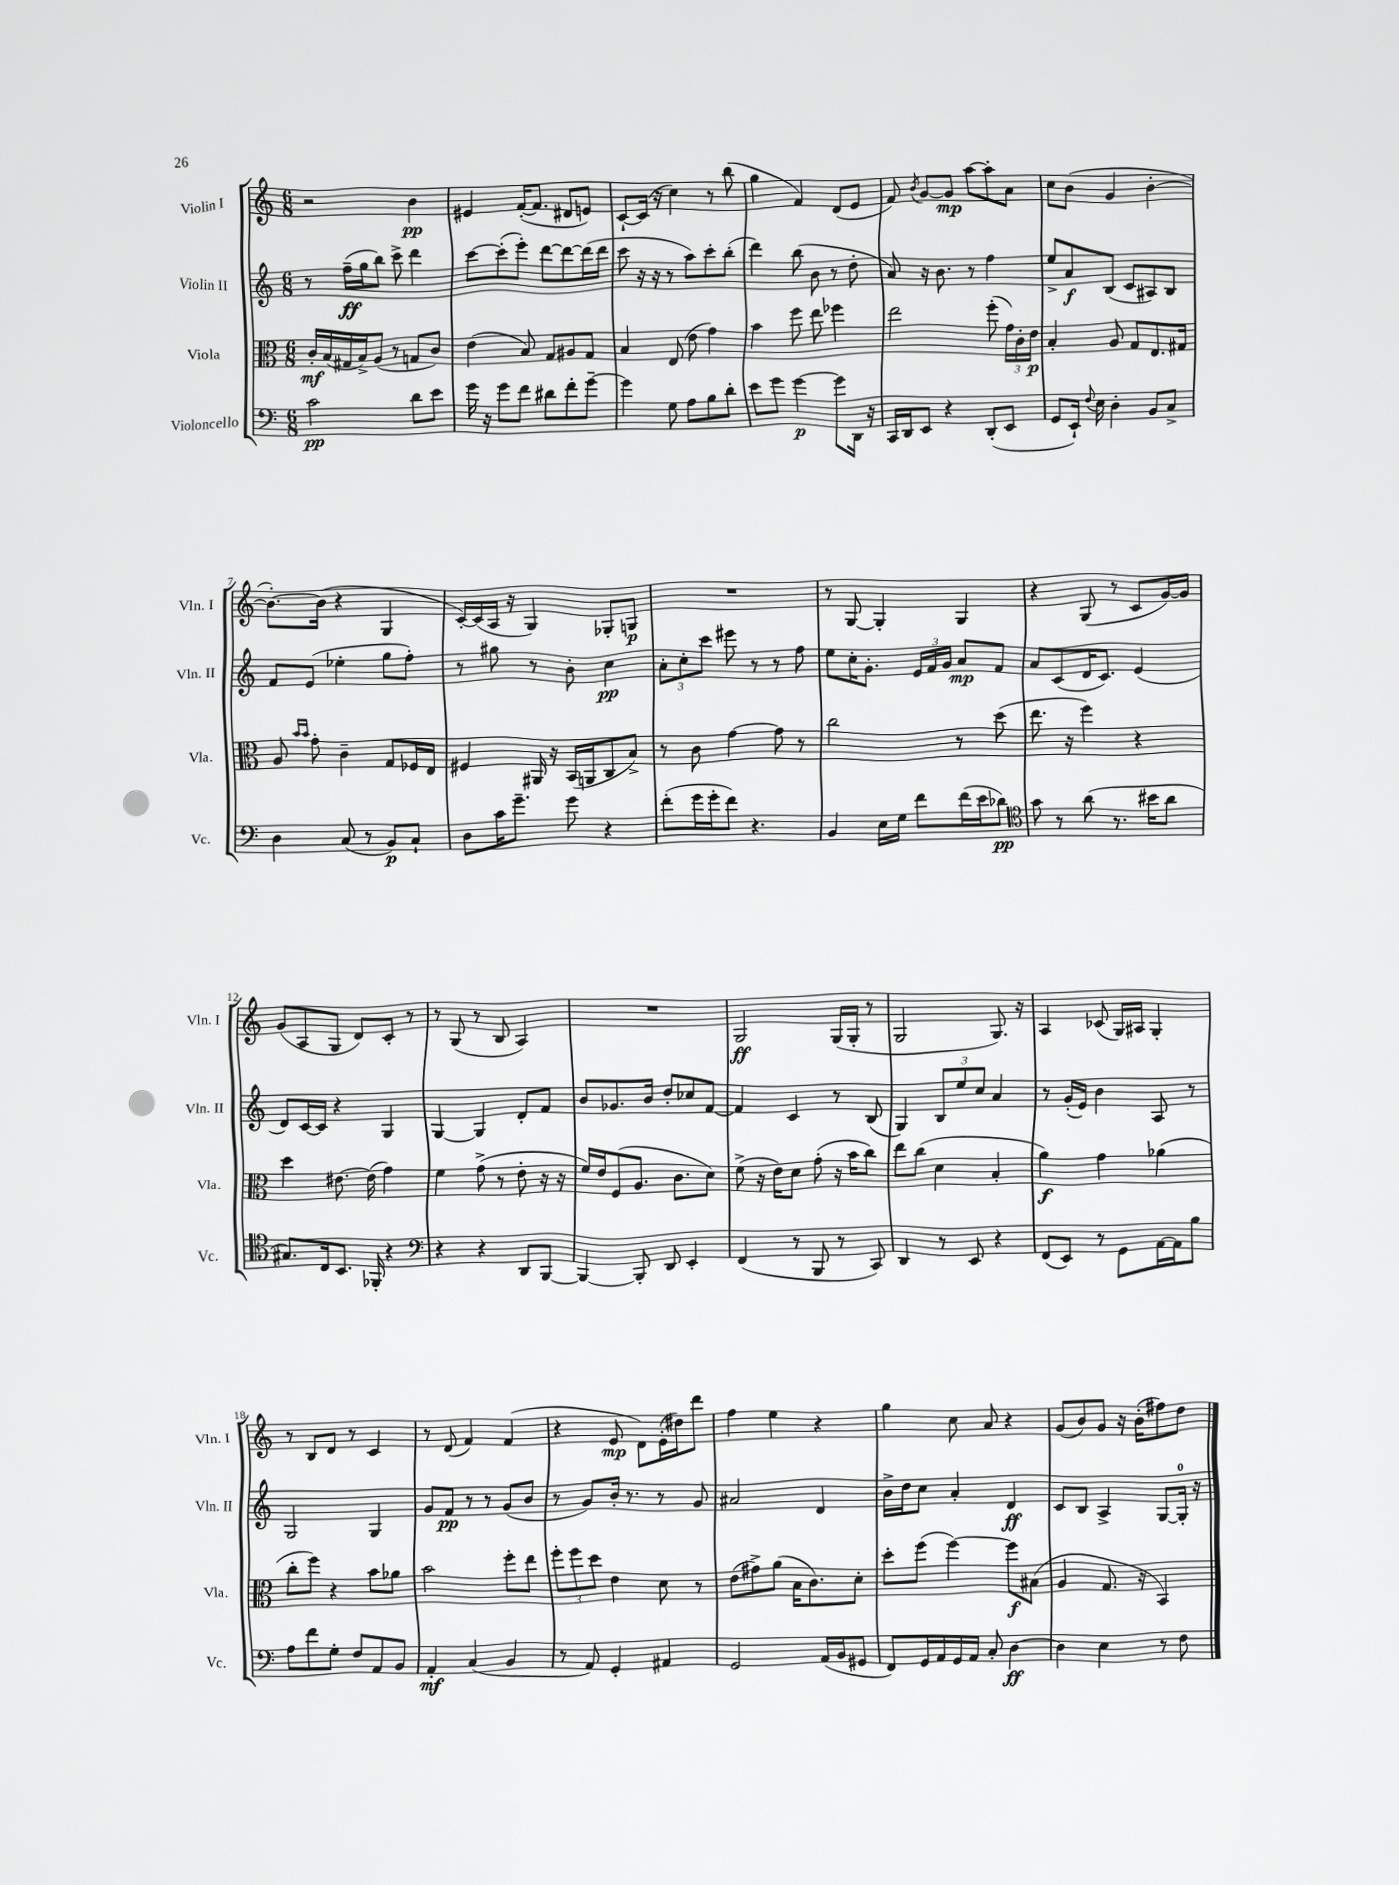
<<
\new StaffGroup <<
\new Staff = "s0" \with { instrumentName = "Violin I" shortInstrumentName = "Vln. I" } {
    \clef treble \key c \major \numericTimeSignature \time 6/8
    \autoBeamOff r2 b'4\pp |
    eis'4 f'16[~-.( f'8.] dis'8[ e'8]) |
    c'8[~-! c'16]( r16 c''4) r8 b''8( |
    g''4 f'4) d'8[( e'8] |
    f'8) \acciaccatura { b'8 } g'8[~ g'8]\mp a''8[~ a''8-. a'8] |
    c''8[ b'8]( g'4 b'4~-. |
    b'8.[~-.) b'16]( r4 g4 |
    c'16[~-.) c'16( a16] r16 g4) ges8[-. g8]\p |
    R2. |
    r8 g8~ g4-. g4 |
    r4 g8( r8 c'8[ g'16~) g'16] |
    g'8[( a8 g8] d'8[) c'8]-. r8 |
    r8 g8( r8 b8 a4) |
    R2. |
    g2\ff g16[( g16]-. r8 |
    g2 g8.) r16 |
    a4 ces'8( g16[) ais16] g4-. |
    r8 b8[ d'8] r8 c'4 |
    r8 d'8( f'4) f'4( |
    r4 e'8\mp d'8[) e'16-.( dis''16) d'''8] |
    f''4 e''4 r4 |
    g''4 c''8 a'8 r4 |
    g'8[( b'8) g'8] r16 b'16[-.( fis''8) d''8] \bar "|." |
}
\new Staff = "s1" \with { instrumentName = "Violin II" shortInstrumentName = "Vln. II" } {
    \clef treble \key c \major \numericTimeSignature \time 6/8
    \autoBeamOff r8 f''16[--\ff( g''16 b''8]) c'''8-> d'''4 |
    c'''8[~ c'''8-.( e'''8]-.) d'''8[~ d'''8~ d'''16( d'''16] |
    c'''8 r16 r16 r8 a''8[) c'''8-. b''8]-.( |
    d'''4) b''8( b'8 r8 d''8-. |
    a'8) r16 b'8. r8 f''4 |
    e''8[-> a'8\f b8]( c'8[ ais8) b8] |
    f'8[ e'8]( ees''4-. g''8[ f''8]-.) |
    r8 gis''8 r8 b'8-. c''4\pp |
    \tuplet 3/2 { a'8[-. c''8-. c'''8] } eis'''8 r8 r8 f''8 |
    e''8[ c''16-. g'8.]-. \tuplet 3/2 { e'16[ f'16 g'16] } a'8[\mp f'8] |
    a'8[ c'8( d'16 c'8.]) e'4( |
    d'8[) c'16~ c'16] r4 g4 |
    g4~ g4 d'8[-. f'8] |
    b'8[ ges'8. b'16] d''8[-. ces''8 f'8]~ |
    f'4 c'4 r8 b8( |
    g4) \tuplet 3/2 { b8[ e''8 c''8] } a'4 |
    r8 g'16[-.( e'16]) b'4 a8 r8 |
    g2 g4 |
    g'8[ f'8]\pp r8 r8 g'8[( b'8] |
    r8 g'8[) b'16]-. r8. r8 g'8 |
    ais'2 d'4 |
    b'16[-> d''16 c''8] a'4-. d'4\ff |
    c'8[ b8] a4-> g8[~ g16]-0-. r16 \bar "|." |
}
\new Staff = "s2" \with { instrumentName = "Viola" shortInstrumentName = "Vla." } {
    \clef alto \key c \major \numericTimeSignature \time 6/8
    \autoBeamOff c'16[-.\mf b16( gis16 b16->) a8]( r8 g8[ c'8]) |
    e'4( b8) g8[ ais8 g8] |
    b4 e8( e'8 g'4) |
    b'4 f''8 e''8 fes''4 |
    e''2 f''8-.( \tuplet 3/2 { g'16[) c'16-. e'16]\p } |
    b4-. a8 g8[ e8. gis16] |
    a8 \grace { b'16[ b'16] } g'8-. c'4-- g8[ fes16 e16] |
    fis4 ais,16 r16 b,16[( a,16 c8 b8]->) |
    r8 c'8 g'4~ g'8 r8 |
    c''2 r8 d''8( |
    e''8. r16 f''4) r4 |
    d''4 eis'8.~ eis'16( g'4) |
    f'4 g'8->( r8 e'8-. r16 r16 |
    f'16[) e'16 f8( a8.] c'8.[ d'8]) |
    f'8->( r16 e'16[) d'8] g'8-.( r16 b'16[ c''8]) |
    e''8[ c''8]( d'4 b4-. |
    a'4\f) g'4 aes'4( |
    c''8[-. f''8]) r4 b'8[ aes'8] |
    b'2 f''8[-. e''8] |
    \tuplet 3/2 { f''8[-. f''8 d''8] } e'4 d'8 r8 |
    e'8[( gis'8->) a'8]( b16[ c'8.) d'8]-. |
    d''8[-. f''8]( f''4~) f''8[\f bis8]( |
    a4 g8. r16 b,4) \bar "|." |
}
\new Staff = "s3" \with { instrumentName = "Violoncello" shortInstrumentName = "Vc." } {
    \clef bass \key c \major \numericTimeSignature \time 6/8
    \autoBeamOff c'2\pp d'8[ e'8] |
    g'16 r16 g'8[ f'8] dis'8[ f'8-. g'8]~-- |
    g'4 g8 a8[ b8 d'8]-. |
    e'8[ g'8] g'4~\p g'8[ d,16] r16 |
    c,16[ d,16 e,8] r4 d,8[-.( e,8] |
    g,8[ e,16]-!) \appoggiatura { f8 } e16 d4-. b,8[ c8]-> |
    d4 c8( r8 b,8[\p) c8]-! |
    d8[ c'16 g'8.]-- g'8 r4 |
    f'8[-.( g'16 g'16-. f'8]) r4. |
    b,4 e16[ g16] f'8[ f'16( e'16 des'8]\pp) |
    \clef tenor g'8 r8 a'8( r8. bis'16[ a'8] |
    gis8.[) c16 b,8.] fes,16-. r4 |
    \clef bass r4 r4 d,8[ b,,8]~ |
    b,,4~ b,,8-. d,8 e,4-. |
    f,4( r8 b,,8 r8 c,8) |
    d,4 r8 e,8 r4 |
    f,8[( e,8]) r8 g,8[ a,16~ a,16 b8] |
    a8[ f'8 g8]-. f8[ a,8 b,8] |
    a,4-.\mf c4( b,4 |
    r8 a,8) g,4-. ais,4 |
    g,2 a,16[( b,16 gis,8] |
    f,8[) g,16 a,16 g,16 a,16] c8-. d4~\ff |
    d4 e4 r8 f8 \bar "|." |
}
>>
>>
